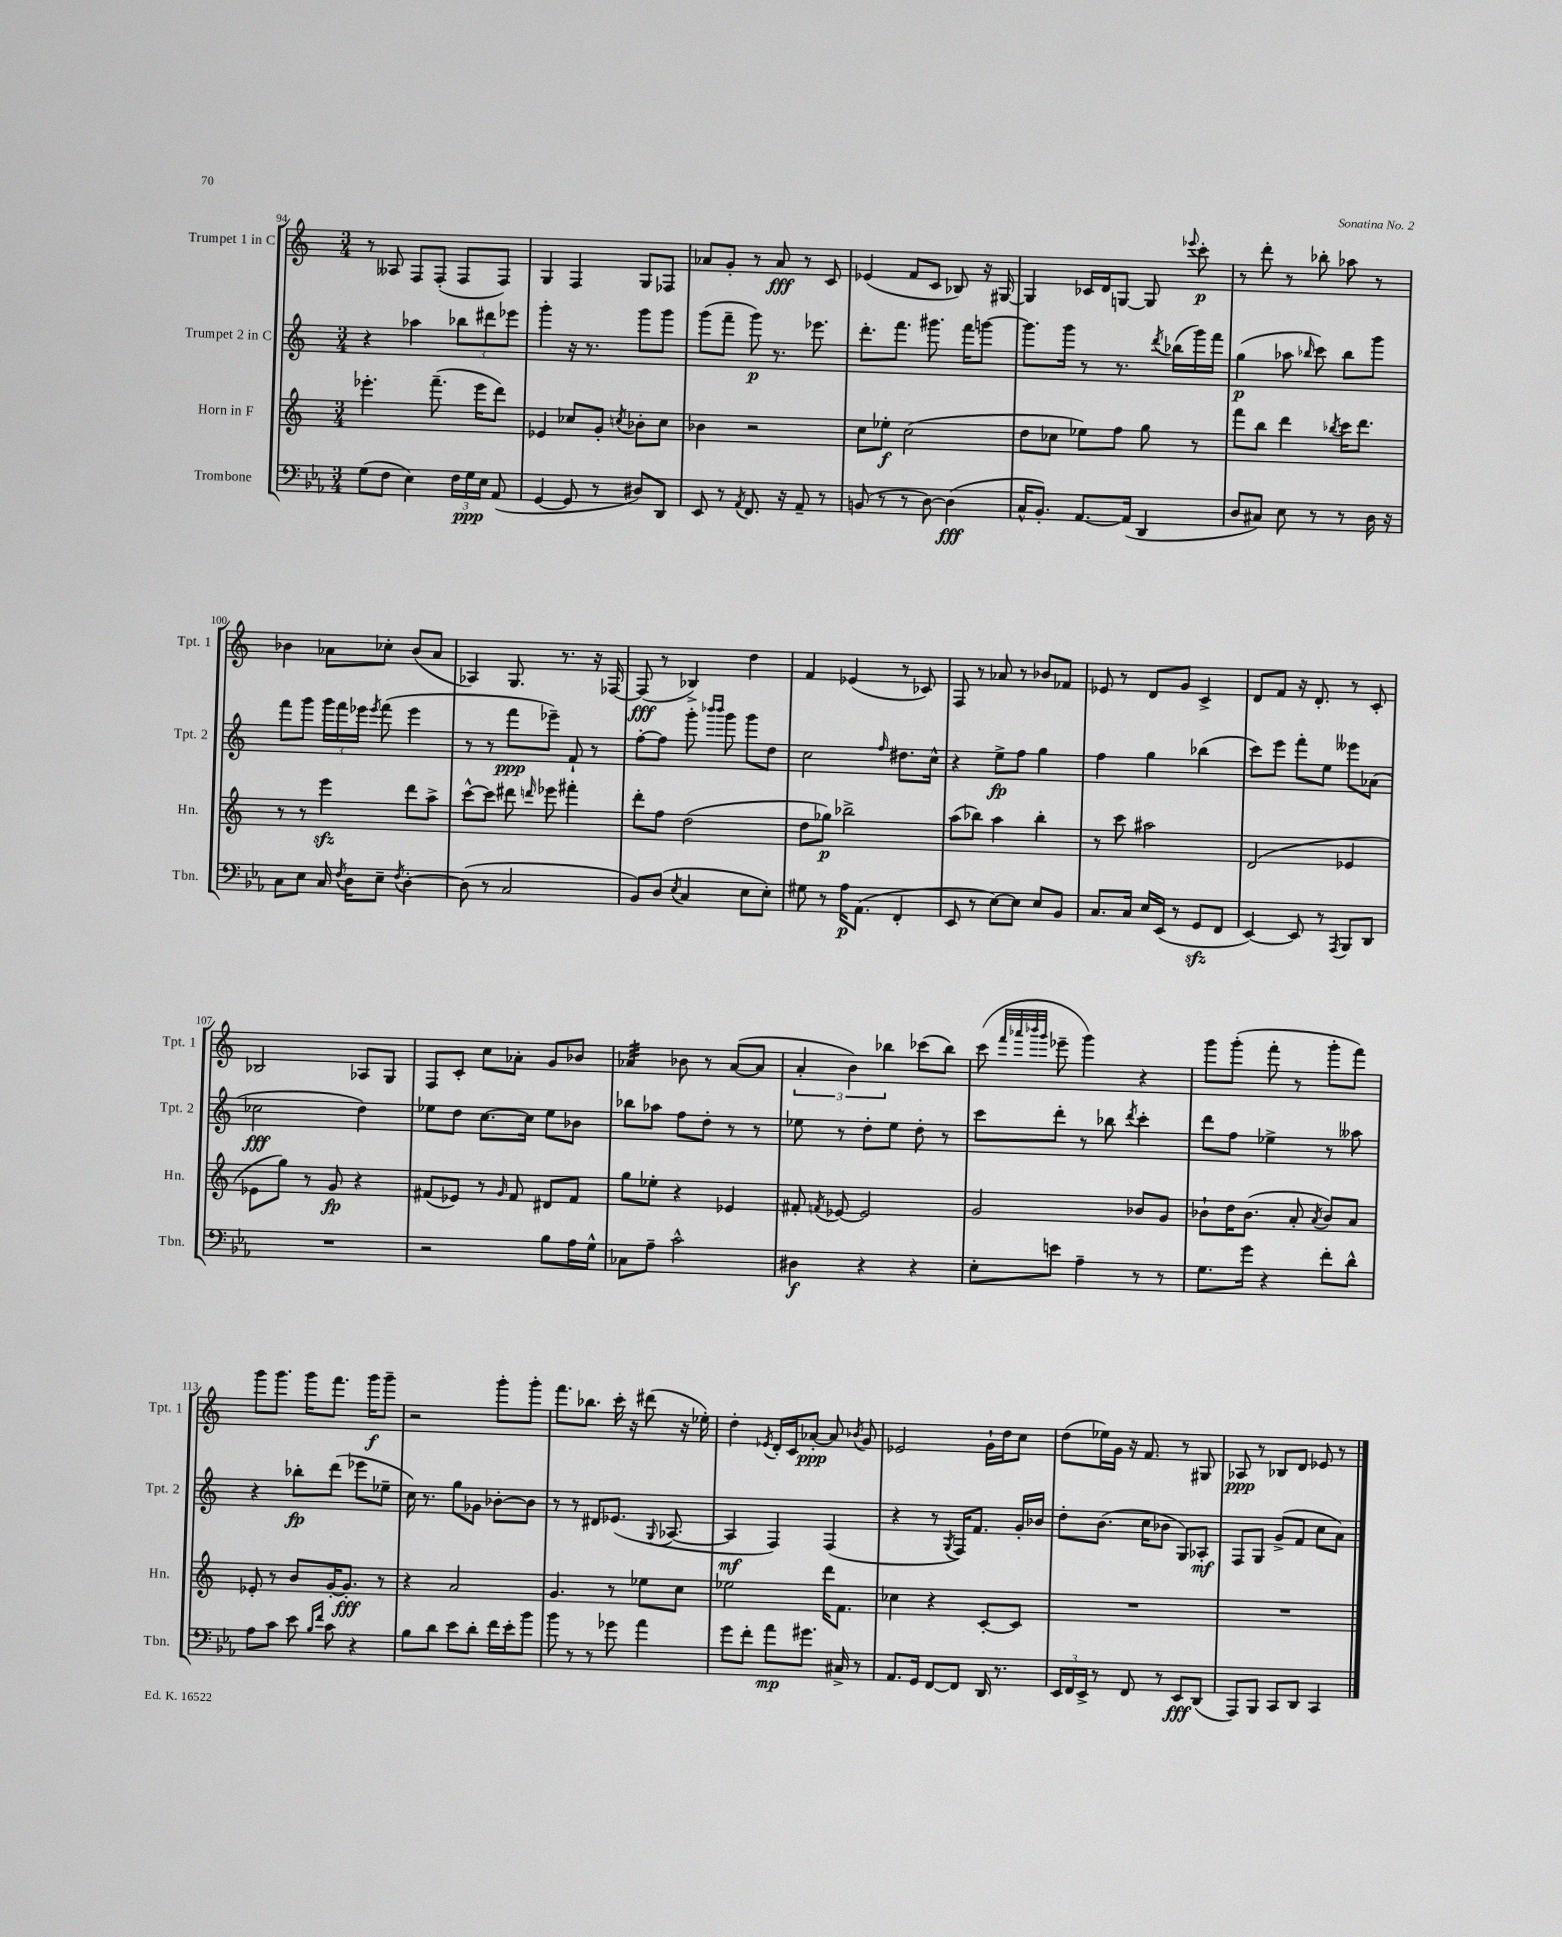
<<
\new StaffGroup <<
\new Staff = "s0" \with { instrumentName = "Trumpet 1 in C" shortInstrumentName = "Tpt. 1" } {
    \clef treble \key c \major \numericTimeSignature \time 3/4
    \autoBeamOff r8 aeses8 f8[ f8]-.( f8[ f8]) |
    g4 f4 g8[ fes8] |
    aes'8[ g'8]-. r8 aes'8\fff r8 c'8 |
    ees'4( f'8[ c'8] bes8) r16 gis16~ |
    gis4 ces'16[ d'16 g8]~ g8 \appoggiatura { ees'''8 } c'''8-.\p |
    r8 d'''8-. r8 bes''8-. aes''8 r8 |
    bes'4 aes'8[ ces''8]-. bes'8[( aes'8] |
    aes4) g8. r8. r16 fes16~ |
    fes8\fff( r8 bes4->) d''4 |
    f'4 ees'4( r8 ces'8) |
    f8 r8 aes'8 r8 bes'8[ fes'8] |
    ees'8 r8 d'8[ g'8] c'4-> |
    d'8[ f'8] r16 d'8.-. r8 c'8-. |
    bes2 aes8[ g8] |
    f8[ c'8]-. c''8[ aes'8]-. g'8[ bes'8] |
    aes'4:32 bes'8 r8 aes'8[~( aes'8] |
    \tuplet 3/2 { a'4-. b'4) bes''4 } ces'''8[( bes''8]) |
    c'''8( \grace { f'''32[ aes'''32 bes'''32 g'''32] } ees'''8-- g'''4) r4 |
    g'''8[ g'''8]-.( f'''8-. r8 g'''8[-. f'''8]) |
    g'''8[ g'''8.] g'''16[ f'''8.] g'''16[\f g'''8]-- |
    r2 g'''8[-. g'''8]-. |
    f'''8.[ bes''8.] c'''16-. r16 dis'''8( r16 ees''16-.) |
    d''4-. \acciaccatura { ees'8 } d'16[-. c'16 aes'8]~-.\ppp aes'8 \acciaccatura { bes'8 } g'8 |
    ees'2 g'16[-! d''16 c''8] |
    d''8[( ees''16) g'16] r16 f'8. r8 gis8 |
    aes8\ppp r8 bes8[ d'8] ees'8 r8 \bar "|." |
}
\new Staff = "s1" \with { instrumentName = "Trumpet 2 in C" shortInstrumentName = "Tpt. 2" } {
    \clef treble \key c \major \numericTimeSignature \time 3/4
    \autoBeamOff r4 aes''4 \tuplet 3/2 { bes''8[ dis'''8 ees'''8] } |
    g'''4-. r16 r8. g'''8[ g'''8] |
    g'''8[( f'''8]-- g'''8\p) r8. ees'''8. |
    d'''8.[-. f'''8.] gis'''8. f'''16[ g'''8]~ |
    g'''8.[ g'''16] r8 r8. \acciaccatura { d'''8 } bes''16[( g'''16) f'''16] |
    g''4\p( aes''8 \grace { bes''16 } c'''8) bes''8[ g'''8] |
    f'''8[ g'''8] \tuplet 3/2 { g'''16[ f'''16 ees'''16] } \acciaccatura { ees'''8 } f'''8( ees'''4 |
    r8 r8 f'''8[\ppp ees'''8]--) f'8-! r8 |
    f''8[~-. f''8] g'''8-. \grace { bes'''16[ bes'''16] } g'''8 g'''8[ d''8] |
    c''2 \grace { f''16 } dis''8.[ c''16]-^ |
    r4 e''8[->\fp f''8] g''4 |
    f''4 g''4 bes''4( |
    c'''8[) e'''8] f'''8[-. e''8] eeses'''8[ aes'8]( |
    ces''2\fff d''4) |
    ees''8[ d''8] c''8.[~ c''16] ees''8[ bes'8] |
    bes''8[ aes''8] f''8[ d''8]-. r8 r8 |
    ees''8 r8 d''8[-. ees''8] d''8-. r8 |
    c'''8[ d'''8]-. r8 bes''8 \acciaccatura { d'''8 } c'''4-. |
    d'''8[ f''8] ees''4-> r8 aeses''8 |
    r4 bes''8[-.\fp d'''8]( ees'''8[ ees''8]-- |
    c''16) r8. g''8[ ges'8] bes'8[~-. bes'8] |
    r8 r8 dis'8[ ees'8.]( \appoggiatura { g8 } aes8.~ |
    aes4\mf f4) f4( |
    r4 r8 \acciaccatura { g8 } f16[) f'8.] g'16[-. bes'16] |
    d''8[-. b'8.]( c''16[ bes'8] g8[) aes8]-.\mf |
    f8[ g8] g'8[->( f'8] c''8[ a'8]) \bar "|." |
}
\new Staff = "s2" \with { instrumentName = "Horn in F" shortInstrumentName = "Hn." } {
    \clef treble \key c \major \numericTimeSignature \time 3/4
    \autoBeamOff ees'''4.-. f'''8.--( ees'''16[ d'''8]) |
    ees'4 ces''8[ g'8]-. \acciaccatura { c''8 } bes'8[-. c''8] |
    bes'4 r2 |
    c''8[ ees''8]-.\f c''2( |
    d''8[ ces''8] ees''8[) f''8] g''8 r8 |
    f'''8[ b''8] d'''4 \acciaccatura { bes''8 } c'''16[ d'''8.] |
    r8 r8 e'''4\sfz d'''8[ a''8]-> |
    c'''8[~-^ c'''8] dis'''8 \grace { d'''16 } ees'''8 fis'''4-. |
    d'''8[-. f''8] d''2( |
    d''8[ ges''8]\p) bes''2-> |
    a''8[( bes''8]) a''4 bes''4-. |
    r8 c'''8 ais''2 |
    d'2( ees'4 |
    ees'8[ g''8]) r8 g'8\fp r4 |
    fis'8[( ees'8]) r8 \grace { g'16 } fis'8 dis'8[ fis'8] |
    g''8[ ees''8]-. r4 ees'4 |
    fis'8-. \acciaccatura { f'8 } ees'8~ ees'2 |
    g'2 bes'8[ g'8] |
    bes'8[-! d''16 bes'8.]( a'8-. \acciaccatura { a'8 } bes'8[) a'8] |
    ees'8-. r8 b'8[ g'16~-. g'8.]-.\fff r8 |
    r4 a'2 |
    g'4. r8 ees''8[ c''8] |
    ees''2 d'''16[ f'8.] |
    ces''4 r4 c'8[~-. c'8] |
    R2. |
    R2. \bar "|." |
}
\new Staff = "s3" \with { instrumentName = "Trombone" shortInstrumentName = "Tbn." } {
    \clef bass \key ees \major \numericTimeSignature \time 3/4
    \autoBeamOff g8[( f8] ees4) \tuplet 3/2 { f16[ g16\ppp ees16] } aes,8( |
    g,4~ g,8 r8 dis8[) d,8] |
    ees,8 r8 \acciaccatura { aes,8 } f,8. r16 aes,8-- r8 |
    b,8( r8 r8 d8~) d4\fff( |
    c16[-^ bes,8.]-.) aes,8.[~ aes,16]( d,4 |
    d8[ cis8]) ees8 r8 r8 d16 r16 |
    c8[ ees8] c16 \acciaccatura { f8 } d16[ ees8]-- \acciaccatura { f8 } d4~-. |
    d8( r8 c2 |
    bes,8[) d8]( \acciaccatura { ees8 } c4 ees8[ ees8]-.) |
    gis8 r8 aes16[\p aes,8.]( f,4-. |
    ees,8 r8 ees8[~) ees8] ees8[ bes,8] |
    c8.[ c16] ees16[ ees,16]( r8 g,8[\sfz f,8] |
    ees,4~) ees,8 r8 \acciaccatura { aes,,8 } bes,,8[ d,8] |
    R2. |
    r2 bes8[ aes16 g16]-^ |
    ces8[ aes8]-- c'2-^ |
    dis4\f r4 r4 |
    ees8[-. e'8] aes4-- r8 r8 |
    g8.[ g'16] r4 f'8[-. d'8]-^ |
    aes8[ c'8] ees'8 \grace { bes16[ f'16] } c'8 r4 |
    bes8[ d'8] ees'8[ d'8]-. f'16[ ees'16-. bes'8] |
    bes'8 r8 r8 ges'8 aes'4 |
    g'8[ f'8]-. aes'8[\mp gis'8.] cis16-> r8 |
    aes,8.[ g,16] f,8[~ f,8] d,16 r8. |
    \tuplet 3/2 { ees,16[ f,16 ees,16]-> } r8 f,8 r8 ees,8[\fff d,8]( |
    aes,,8[) bes,,8] c,8[ d,8] c,4 \bar "|." |
}
>>
>>
\layout { \context { \Score currentBarNumber = #94 } }
